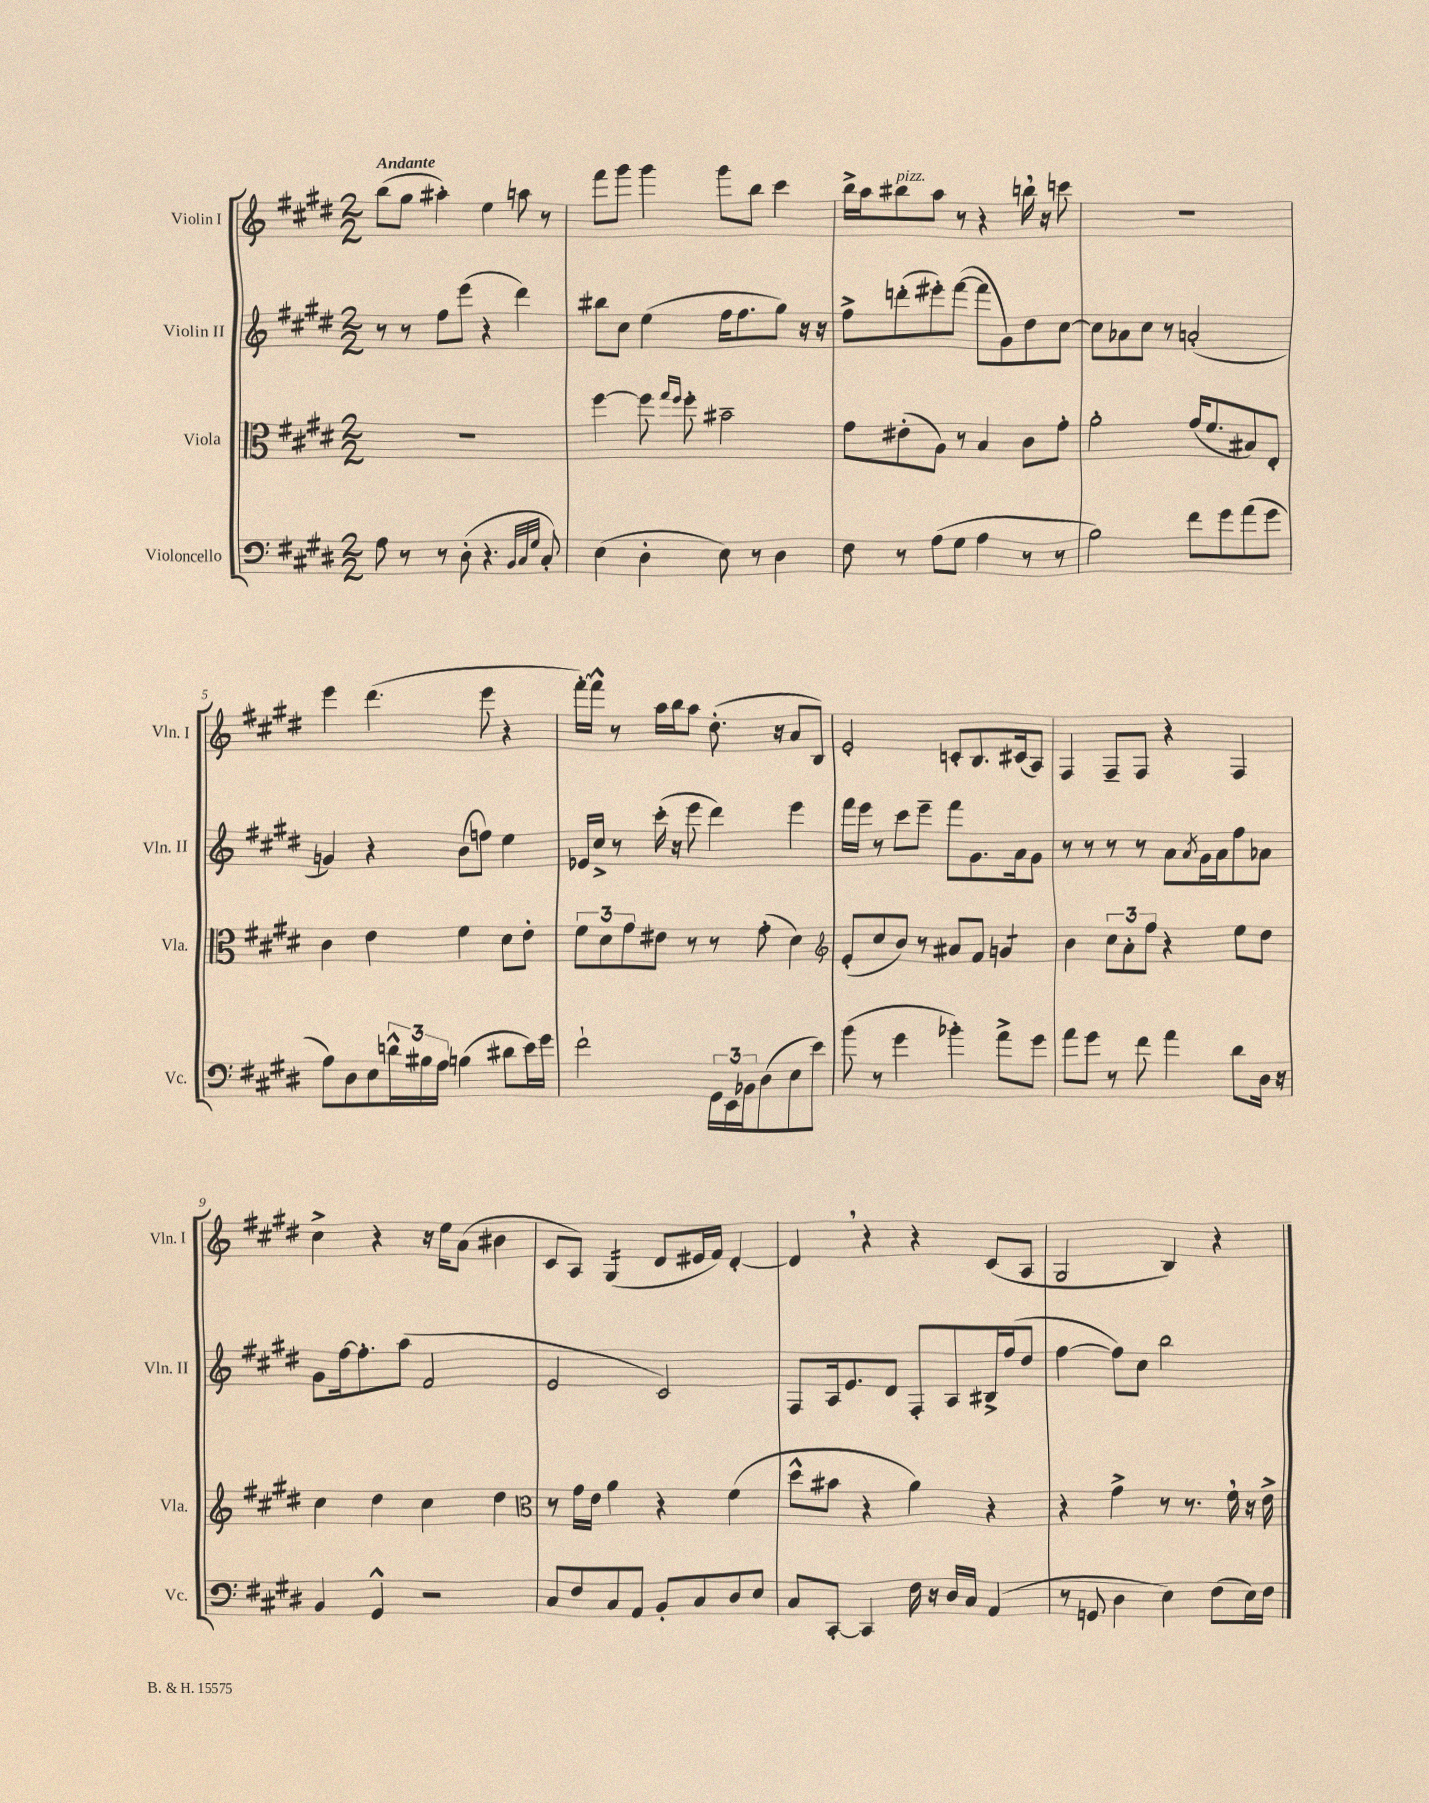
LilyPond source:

<<
\new StaffGroup <<
\new Staff = "s0" \with { instrumentName = "Violin I" shortInstrumentName = "Vln. I" } {
    \clef treble \key e \major \numericTimeSignature \time 2/2 \tempo "Andante"
    b''8( gis''8 ais''4-.) e''4 a''8 r8 |
    fis'''8 gis'''8 gis'''4 gis'''8 b''8 cis'''4 |
    b''16-> a''16 bis''8^\markup { \italic "pizz." } a''8 r8 r4 b''16 \breathe r16 c'''8 |
    R1 |
    e'''4 dis'''4.( e'''8 r4 |
    fis'''16~-.) fis'''16-^ r8 a''16 b''16 a''8 dis''8.-.( r16 a'8 b8) |
    e'2-. c'8-. b8. cis'16( a8) |
    fis4 fis8-- fis8 r4 fis4 |
    cis''4-> r4 r16 e''16 a'8( bis'4 |
    cis'8 a8) gis4:16( dis'8 eis'16 fis'16) dis'4~-. |
    dis'4 \breathe r4 r4 cis'8( a8 |
    gis2 b4) r4 \bar "|." |
}
\new Staff = "s1" \with { instrumentName = "Violin II" shortInstrumentName = "Vln. II" } {
    \clef treble \key e \major \numericTimeSignature \time 2/2
    r8 r8 fis''8 e'''8( r4 dis'''4) |
    bis''8 cis''8 e''4( fis''16 fis''8. gis''8) r16 r16 |
    fis''8-> d'''8-.( eis'''8-.) fis'''8~( fis'''8 gis'8) dis''8 cis''8~ |
    cis''8 aes'8 cis''8 r8 a'2-.( |
    g'4) r4 b'8( f''8) e''4 |
    ees'16 cis''16-> r8 cis'''16-.( r16 e'''8 dis'''4) e'''4 |
    fis'''16 e'''16 r8 cis'''8 e'''8-- fis'''8 gis'8. a'16 gis'8 |
    r8 r8 r8 r8 a'8 \acciaccatura { a'8 } gis'16 a'16 fis''8 aes'8 |
    gis'8 fis''16~ fis''8.-. a''8( fis'2 |
    e'2 cis'2) |
    fis8 a16 e'8. dis'8 fis8-. a8 bis16-> fis''16( dis''8 |
    fis''4~ fis''8) cis''8 b''2 \bar "|." |
}
\new Staff = "s2" \with { instrumentName = "Viola" shortInstrumentName = "Vla." } {
    \clef alto \key e \major \numericTimeSignature \time 2/2
    R1 |
    fis''4~ fis''8 \grace { gis''16 fis''16 } fis''8-. bis'2-- |
    gis'8 eis'8-.( a8) r8 b4 cis'8 gis'8-. |
    a'2-. gis'16( fis'8. bis8) e8-. |
    cis'4 e'4 fis'4 dis'8 e'8-. |
    \tuplet 3/2 { fis'8 dis'8 gis'8 } eis'8 r8 r8 gis'8-.( dis'4) |
    \clef treble e'8-.( cis''8 b'8) r8 ais'8 fis'8 g'4:8 |
    b'4 \tuplet 3/2 { cis''8 a'8-. fis''8 } r4 e''8 dis''8 |
    cis''4 dis''4 cis''4 dis''4 |
    \clef alto r8 gis'16 e'16 a'4 r4 fis'4( |
    dis''8-^ bis'8 r4 a'4) r4 |
    r4 gis'4-> r8 r8. fis'16 \breathe r16 e'16-> \bar "|." |
}
\new Staff = "s3" \with { instrumentName = "Violoncello" shortInstrumentName = "Vc." } {
    \clef bass \key e \major \numericTimeSignature \time 2/2
    a8 r8 r8 dis8-.( r4. \grace { b,32 cis32 gis32 } cis8-.) |
    e4( dis4-. e8) r8 dis4 |
    fis8 r8 a8( gis8 a4 r8 r8 |
    b2) fis'8 gis'8 a'8( gis'8 |
    a8) dis8 e8 \tuplet 3/2 { d'16-^ bis16 a16 } b4( dis'8 e'16) gis'16 |
    fis'2-! \tuplet 3/2 { gis,16 e,16 bes,16 } dis8( e8 e'8) |
    b'8( r8 gis'4 bes'4-.) a'8-> gis'8 |
    a'8 gis'8 r8 fis'8 a'4 dis'8 dis16 r16 |
    b,4 gis,4-^ r2 |
    cis8 fis8 cis8 a,8 b,8-. cis8 dis8 e8 |
    cis8 cis,8~-. cis,4 fis16 r16 dis16 cis16 a,4( |
    r8 g,8 dis4 e4) fis8( e16) fis16 \bar "|." |
}
>>
>>
